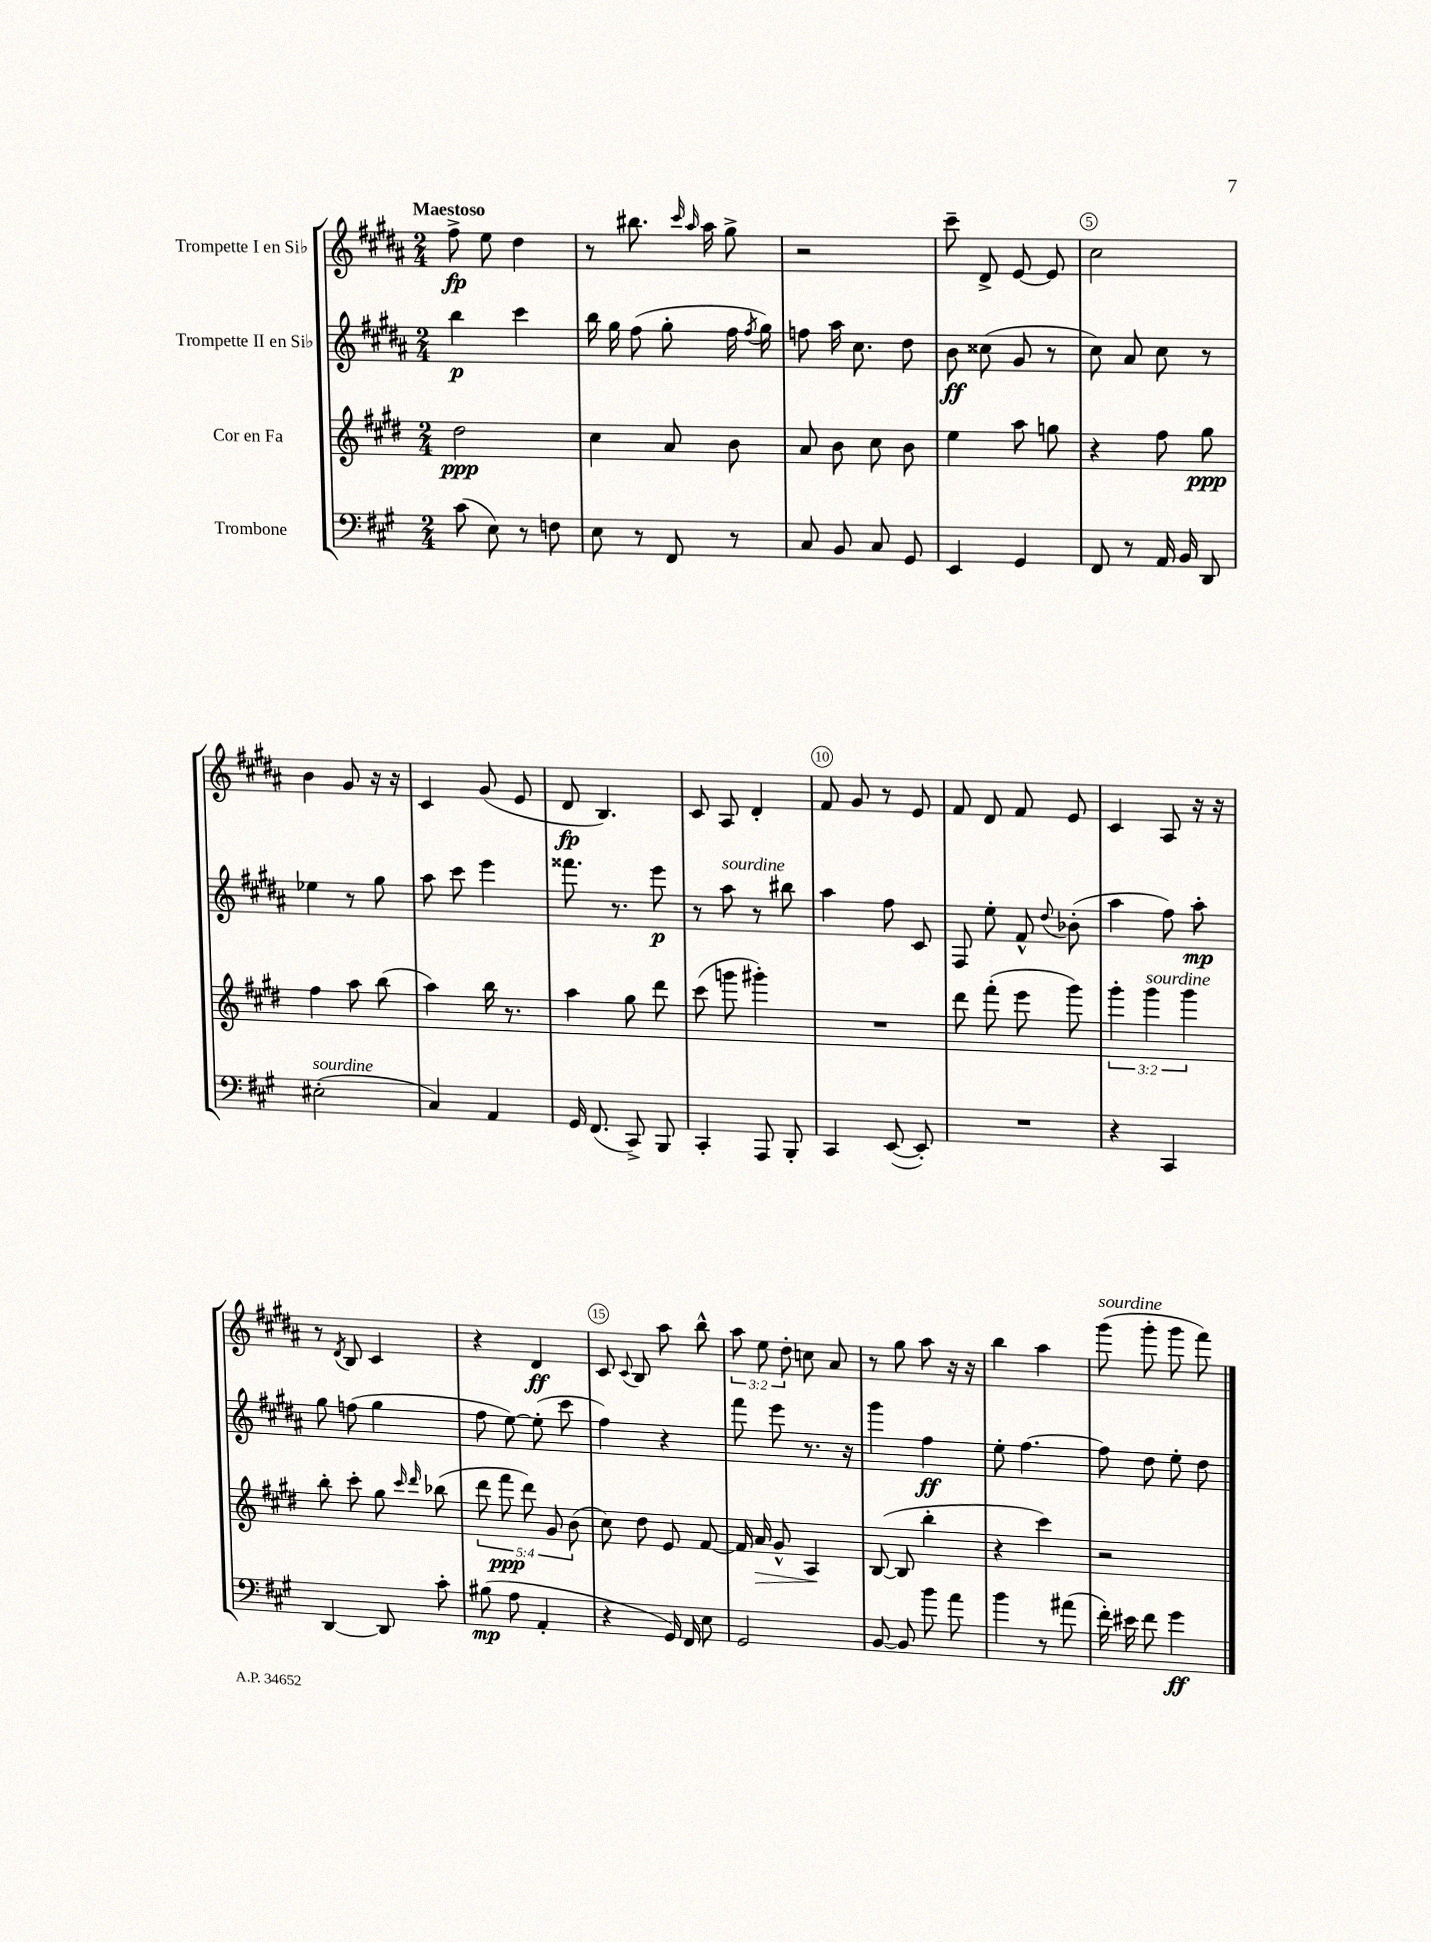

**kern	**kern	**kern	**kern
*staff4	*staff3	*staff2	*staff1
*clefF4	*clefG2	*clefG2	*clefG2
*k[f#c#g#]	*k[f#c#g#d#]	*k[f#c#g#d#a#]	*k[f#c#g#d#a#]
*M2/4	*M2/4	*M2/4	*M2/4
(8c#	2dd#	4bb	8ff#^
8E)	.	.	8ee
8r	.	4ccc#	4dd#
8F	.	.	.
=	=	=	=
8E	4cc#	16bb	8r
.	.	16gg#	.
8r	.	(8ff#	8.bb#
8FF#	8a	8gg#'	.
.	.	.	16qqccc#
.	.	.	16qqaa#
.	.	.	16aa#
8r	8b	16ff#	8gg#^
.	.	8qff#	.
.	.	16gg#)	.
=	=	=	=
8C#	8a	8ff	2r
8BB	8b	16aa#	.
.	.	8.cc#	.
8C#	8cc#	.	.
8GG#	8b	8dd#	.
=	=	=	=
4EE	4ee	8b	8ccc#~
.	.	(8cc##	8d#^
4GG#	8aa	8g#	[8e
.	8gg	8r	8e]
=	=	=	=
8FF#	4r	8cc#)	2cc#
8r	.	8a#	.
16AA	8ff#	8cc#	.
16BB	.	.	.
8DD	8gg#	8r	.
=	=	=	=
(2E#'	4ff#	4ee-	4b
.	8aa	8r	8g#
.	(8bb	8gg#	16r
.	.	.	16r
=	=	=	=
4C#)	4aa)	8aa#	4c#
.	.	8ccc#	.
4AA	16bb	4eee	(8g#
.	8.r	.	.
.	.	.	8e
=	=	=	=
16GG#	4aa	8.fff##	8d#
(8.FF#	.	.	.
.	.	.	4.B)
.	.	8.r	.
8CC#^)	8gg#	.	.
8BBB	8ddd#	8eee	.
=	=	=	=
4CC#'	(8ccc#	8r	8c#
.	8ggg	8aa#	8A#
8AAA	4ggg#')	8r	4d#'
8BBB'	.	8bb#	.
=	=	=	=
4CC#	2r	4aa#	8f#
.	.	.	8g#
([8EE	.	8ff#	8r
8EE'])	.	8c#	8e
=	=	=	=
2r	8ddd#	8F#	8f#
.	(8fff#'	8ee'	8d#
.	8eee	8f#^^	8f#
.	.	8qqdd#	.
.	8ggg#)	(8b-'	8e
=	=	=	=
4r	6ggg#'	4aa#	4c#
.	6ggg#	.	.
4CC#	.	8ff#)	8A#
.	6ggg#	.	.
.	.	8aa#'	16r
.	.	.	16r
=	=	=	=
[4DD	8bb'	8gg#	8r
.	.	.	8qd#
.	8ccc#'	(8ff	8B
8DD]	8gg#	4gg#	4c#
.	16qqccc#	.	.
.	16qqddd#	.	.
8c#'	(8bb-	.	.
=	=	=	=
(8B#	10ddd#	8ff#	4r
.	10fff#	.	.
8A	.	[8ee)	.
.	10ddd#)	.	.
4AA'	.	(8ee']	4d#
.	10g#	.	.
.	.	8ccc#	.
.	(10b	.	.
=	=	=	=
4r	8cc#)	4ff#)	8c#
.	.	.	8qqc#
.	8dd#	.	8B
16GG#)	8e	4r	8aa#
16FF#	.	.	.
8E	[8f#	.	8bb^^
=	=	=	=
2GG#	16f#]	8fff#	12aa#
.	16a	.	.
.	.	.	12ee
.	8g#^^	8eee	.
.	.	.	12dd#'
.	4A	8.r	8cc
.	.	.	8a#
.	.	16r	.
=	=	=	=
[8BB	([8B	4ggg#	8r
8BB]	8B]	.	8gg#
8b	4bb'	4ff#	8aa#
8a	.	.	16r
.	.	.	16r
=	=	=	=
4b	4r	8ee'	4bb
.	.	[4.ff#	.
8r	4ccc#)	.	4aa#
(8a#	.	.	.
=	=	=	=
16f#')	2r	8ff#]	(8ggg#
16e#	.	.	.
8f#	.	8dd#	8ggg#'
4g#	.	8ee'	8ggg#
.	.	8dd#	8fff#)
==	==	==	==
*-	*-	*-	*-
